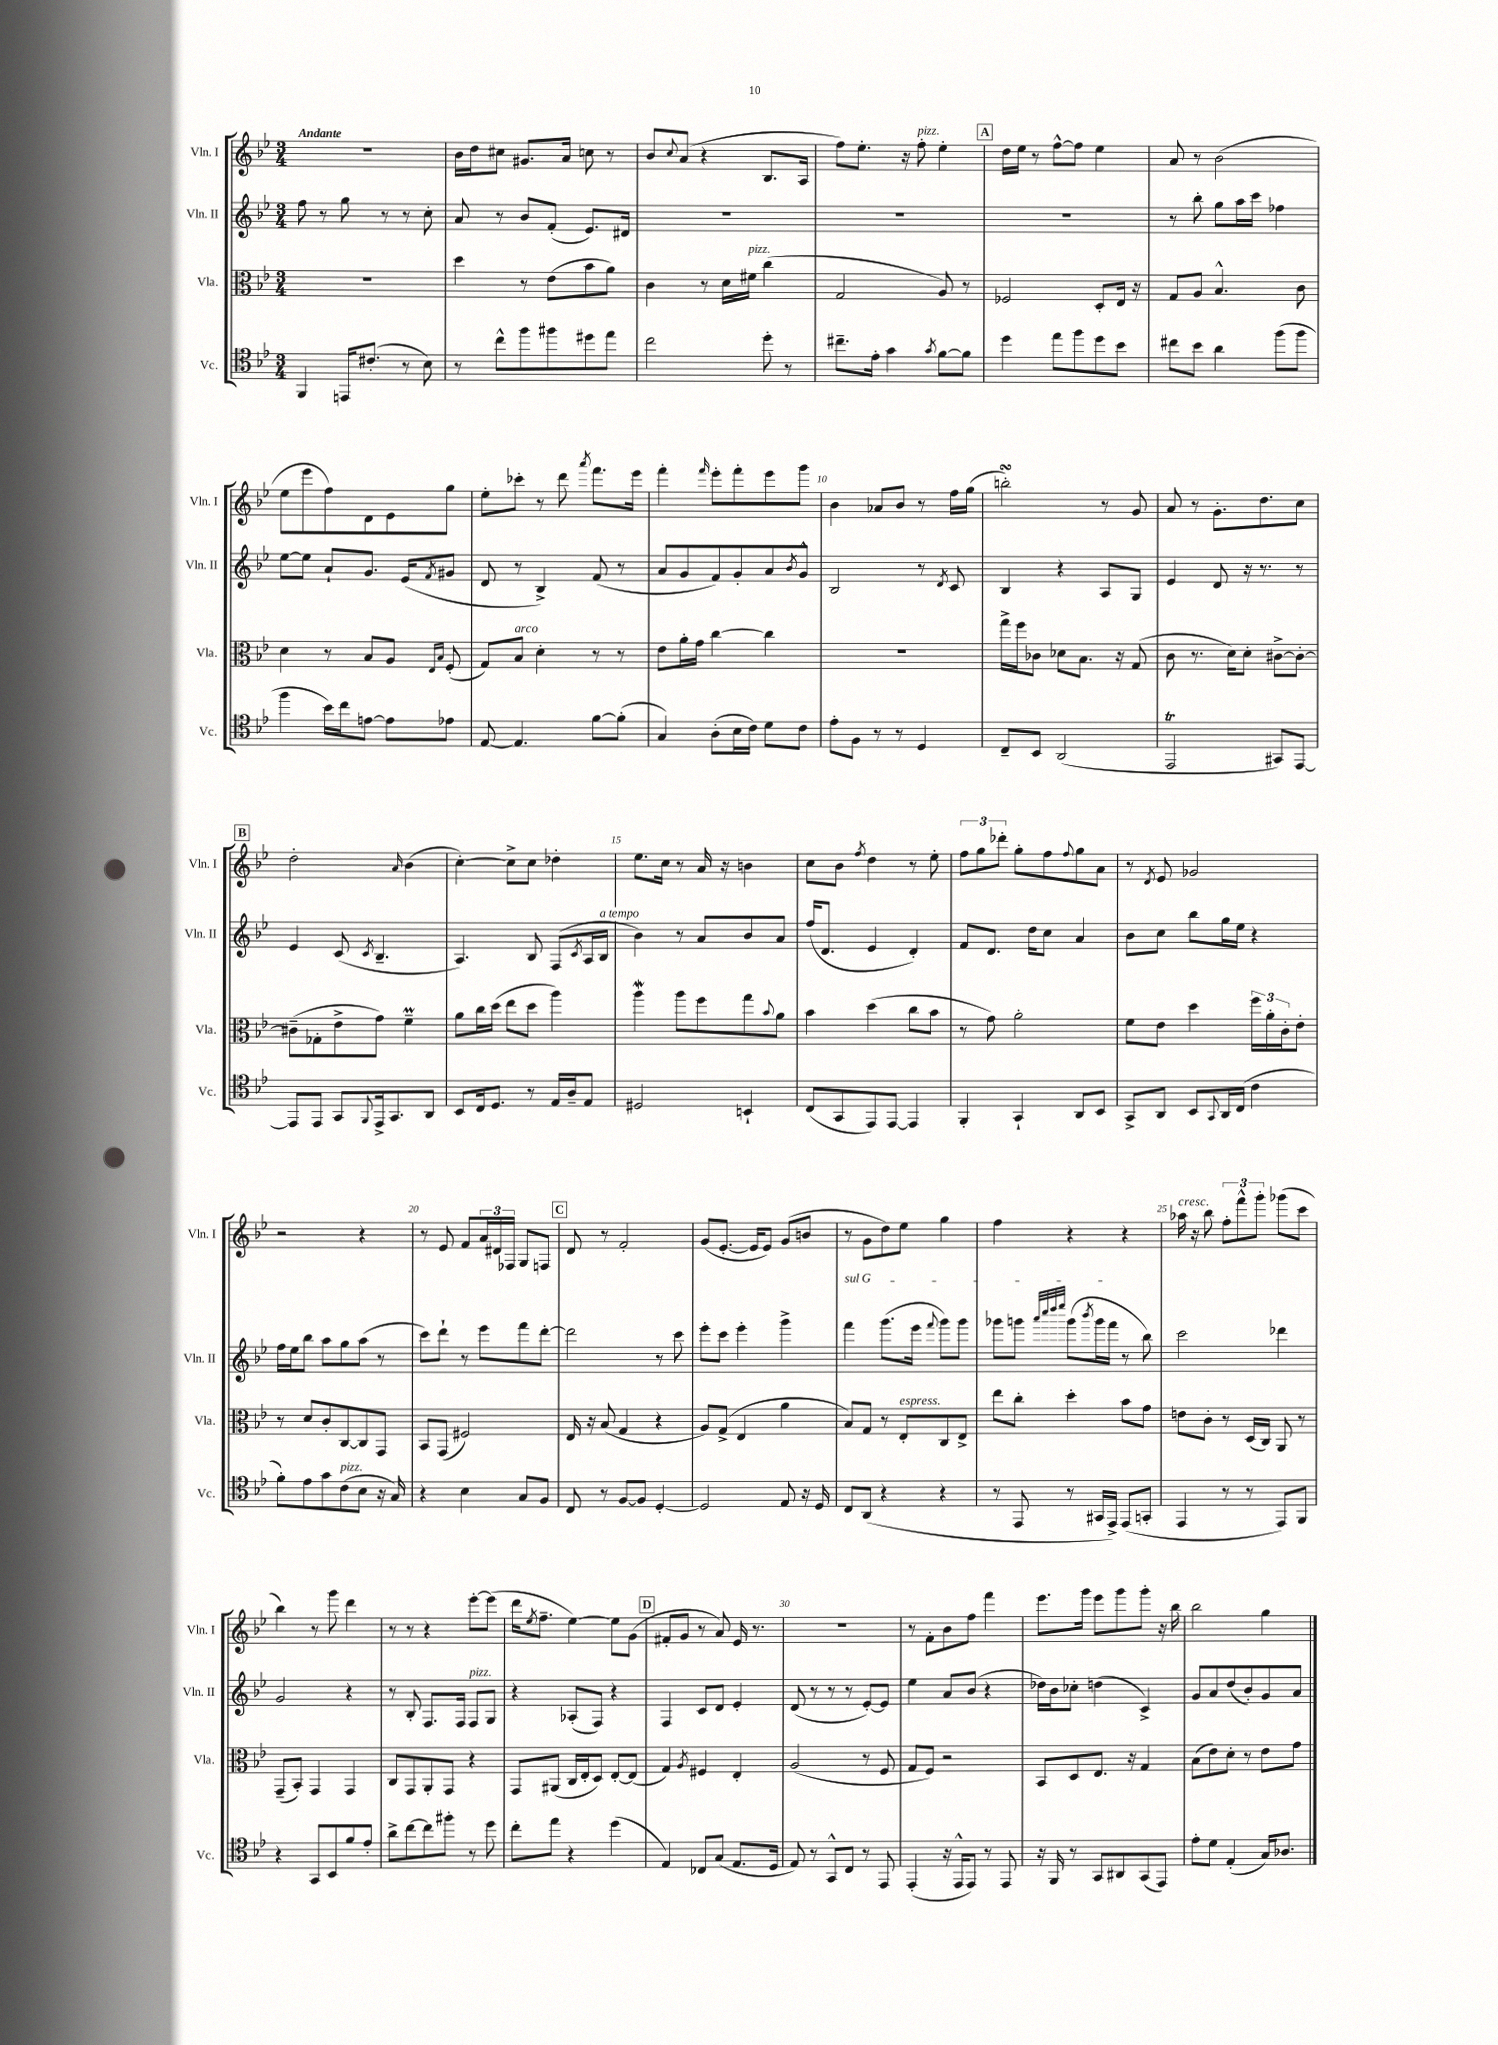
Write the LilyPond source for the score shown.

<<
\new StaffGroup <<
\new Staff = "s0" \with { instrumentName = "Vln. I" shortInstrumentName = "Vln. I" } {
    \clef treble \key bes \major \numericTimeSignature \time 3/4 \tempo "Andante"
    R2. |
    bes'16 d''16 cis''8 gis'8. a'16 c''8 r8 |
    bes'8 \appoggiatura { c''8 } a'8( r4 bes8. a16 |
    f''8) ees''8.-. r16 f''8-.^\markup { \italic "pizz." } ees''4-. |
    \mark \markup { \box "A" } d''16 ees''16 r8 f''8~-^ f''8 ees''4 |
    a'8 r8 bes'2( |
    ees''8 ees'''8 f''8) d'8 ees'8 g''8 |
    ees''8-. ces'''8-. r8 d'''8 \acciaccatura { a'''8 } f'''8. ees'''16 |
    f'''4-. \grace { f'''16 } ees'''8-. f'''8-. ees'''8 g'''8 |
    bes'4 aes'8 bes'8 r8 f''16 g''16( |
    b''2-.\turn) r8 g'8 |
    a'8 r8 g'8.-. d''8. c''8 |
    \mark \markup { \box "B" } d''2-. \grace { a'16 } bes'4( |
    c''4~-.) c''8-> c''8 des''4-. |
    ees''8. c''16 r8 a'16 r16 b'4 |
    c''8 bes'8 \acciaccatura { f''8 } d''4 r8 ees''8-. |
    \tuplet 3/2 { f''8 g''8 des'''8-. } g''8-. f''8 \appoggiatura { f''8 } g''8 a'8 |
    r8 \acciaccatura { d'8 } ees'8 ges'2 |
    r2 r4 |
    r8 ees'8 f'8 \tuplet 3/2 { a'16 dis'16 fes16 } g8 f8 |
    \mark \markup { \box "C" } d'8 r8 f'2-. |
    g'8( ees'8.~-. ees'16 ees'8) g'8( b'8 |
    r8 g'8 d''8) ees''8 g''4 |
    f''4 r4 r4 |
    aes''16^\markup { \italic "cresc." } r16 bes''8 \tuplet 3/2 { f''8-. f'''8-^ g'''8-. } ges'''8( c'''8 |
    bes''4) r8 g'''8 d'''4 |
    r8 r8 r4 ees'''8~-. ees'''8( |
    d'''16 \acciaccatura { ees''8 } f''8.-- ees''4~) ees''8 g'8( |
    \mark \markup { \box "D" } fis'8-. g'8 r8 a'8) ees'16 r8. |
    R2. |
    r8 f'8-. bes'8 f''8 f'''4 |
    ees'''8. g'''16 ees'''8 g'''8 g'''8-. r16 bes''16 |
    bes''2 g''4 \bar "|." |
}
\new Staff = "s1" \with { instrumentName = "Vln. II" shortInstrumentName = "Vln. II" } {
    \clef treble \key bes \major \numericTimeSignature \time 3/4
    f''8 r8 g''8 r8 r8 c''8-. |
    a'8 r8 bes'8 f'8-.( ees'8.) dis'16 |
    R2. |
    R2. |
    \mark \markup { \box "A" } R2. |
    r8 bes''8-. g''8 a''16 c'''16 fes''4 |
    ees''8~ ees''8 a'8-! g'8. ees'16( \acciaccatura { f'8 } gis'8 |
    d'8 r8 bes4->) f'8( r8 |
    a'8 g'8 f'8) g'8-. a'8 \acciaccatura { bes'8 } g'8-^ |
    bes2 r8 \acciaccatura { d'8 } c'8 |
    bes4 r4 a8 g8 |
    ees'4 d'8 r16 r8. r8 |
    \mark \markup { \box "B" } ees'4 c'8( \acciaccatura { c'8 } bes4.-- |
    a4.) bes8 f8( \acciaccatura { c'8 } a16 bes16^\markup { \italic "a tempo" } |
    bes'4) r8 a'8 bes'8 a'8 |
    f''16( d'8. ees'4 d'4-.) |
    f'8 d'8. d''16 c''8 a'4 |
    bes'8 c''8 bes''8 g''16 ees''16 r4 |
    f''16 ees''16 bes''8 a''8 g''8 a''8( r8 |
    c'''8) d'''8-! r8 ees'''8 f'''8 d'''8~-. |
    \mark \markup { \box "C" } d'''2 r8 c'''8 |
    ees'''8-. c'''8 ees'''4-. g'''4-> |
    \once \override TextSpanner.bound-details.left.text = \markup { \italic "sul G" } f'''4\startTextSpan g'''8.( ees'''16 \appoggiatura { f'''8 } g'''8) g'''8 |
    ges'''8 g'''8 \grace { a'''32 c''''32 d''''32 ees''''32 } g'''8( \acciaccatura { bes'''8 } g'''16 f'''16\stopTextSpan r8 bes''8) |
    c'''2 des'''4 |
    g'2 r4 |
    r8 bes8-. f8. f16 f8^\markup { \italic "pizz." } g8 |
    r4 aes8-.( f8) r4 |
    \mark \markup { \box "D" } f4 c'8 d'8 ees'4-. |
    d'8( r8 r8 r8 ees'8~-.) ees'8 |
    ees''4 a'8 bes'8( r4 |
    des''16) bes'16 ces''8-. d''4( c'4->) |
    g'8 a'8 d''8( bes'8-.) g'8 a'8 \bar "|." |
}
\new Staff = "s2" \with { instrumentName = "Vla." shortInstrumentName = "Vla." } {
    \clef alto \key bes \major \numericTimeSignature \time 3/4
    R2. |
    d''4 r8 ees'8( bes'8 a'8) |
    c'4 r8 d'16 fis'16^\markup { \italic "pizz." } c''4( |
    g2 a8) r8 |
    \mark \markup { \box "A" } fes2 d8-. ees16 r16 |
    g8 a8 bes4.-^ c'8 |
    d'4 r8 bes8 a8 \grace { ees16 bes16 } f8-.( |
    g8) bes8^\markup { \italic "arco" } d'4-. r8 r8 |
    ees'8 a'16-. g'16 c''4~ c''4 |
    R2. |
    g''16-> f''16 ces'8 des'8 bes8. r16 g8( |
    c'8 r8. d'16) d'8-. cis'8~-> cis'8~-. |
    \mark \markup { \box "B" } cis'8--( ges8-. ees'8-> g'8) f'4--\prall |
    a'8 c''16 d''16( ees''8 d''8 a''4) |
    a''4\mordent a''8 f''8 g''8 \appoggiatura { bes'8 } a'8 |
    bes'4 d''4( c''8 bes'8 |
    r8 g'8) a'2-. |
    f'8 ees'8 d''4 \tuplet 3/2 { f''16 a'16-. c'16-. } ees'8-. |
    r8 d'8 c'8-. c8~ c8 g,8 |
    bes,8 g,8( fis2) |
    \mark \markup { \box "C" } ees16 r16 bes8( g4 r4 |
    a8) g8->( ees4 a'4 |
    bes8) g8 r8 ees8-.^\markup { \italic "espress." } c8 ees8-> |
    ees''8 c''8-. d''4-. bes'8 g'8 |
    e'8 c'8-. r8 d16( c16) a,8 r8 |
    g,8--( bes,8-.) g,4 g,4 |
    c8 g,8 a,8-. g,8 r4 |
    g,8 ais,8( c16 ees16-. d8) ees8~-. ees8( |
    \mark \markup { \box "D" } g4) \acciaccatura { a8 } fis4 ees4-. |
    a2( r8 f8 |
    g8 f8) r2 |
    bes,8 d8 ees8. r16 g4 |
    bes8( ees'8) d'8-. r8 ees'8 g'8 \bar "|." |
}
\new Staff = "s3" \with { instrumentName = "Vc." shortInstrumentName = "Vc." } {
    \clef tenor \key bes \major \numericTimeSignature \time 3/4
    f,4 e,16 cis'8.-.( r8 bes8) |
    r8 c''8-^ f''8 fis''8 dis''8 ees''8 |
    c''2 d''8-. r8 |
    cis''8.-- ees'16-. g'4 \acciaccatura { g'8 } f'8~ f'8 |
    \mark \markup { \box "A" } d''4 ees''8 f''8 d''8 bes'8 |
    cis''8 bes'8 a'4 f''8( f''8 |
    f''4 bes'16) c''16 e'8~ e'8 ees'8 |
    ees8~ ees4. f'8~ f'8-.( |
    g4) a8-.( bes16 c'16) d'8 c'8 |
    ees'8-. f8 r8 r8 d4 |
    c8-- bes,8 a,2( |
    ees,2\trill gis,8) ees,8~ |
    \mark \markup { \box "B" } ees,8 ees,8 g,8 \appoggiatura { f,8 } ees,16-> g,8. a,8 |
    bes,8 c16 d8. r8 ees16 a16-- ees8 |
    dis2 b,4-! |
    c8( g,8 ees,8) ees,8~ ees,4 |
    f,4-. g,4-! a,8 bes,8 |
    g,8-> a,8 bes,8 \appoggiatura { g,8 } a,16 c16( c'4 |
    f'8-.) ees'8 g'8 c'8^\markup { \italic "pizz." }( bes8 r16 g16) |
    r4 bes4 g8 f8 |
    \mark \markup { \box "C" } c8 r8 f8~ f8 d4~-. |
    d2 ees8 r16 d16 |
    c8 a,8( r4 r4 |
    r8 ees,8 r8 gis,16 ees,16->) ees,8( g,8-. |
    ees,4 r8 r8 ees,8) f,8 |
    r4 g,8 bes,8 f'8 ees'8-. |
    a'8-> c''8~ c''8 fis''8-. r8 d''8 |
    c''8-. ees''8 r4 d''4( |
    \mark \markup { \box "D" } ees4) ces8 g8( ees8. d16 |
    ees8) r8 g,8-^ c8 r8 ees,8 |
    ees,4-.( r16 ees,16-^ ees,8) r8 ees,8 |
    r16 f,16 r8 g,8 ais,8 g,8( ees,8) |
    ees'8-. d'8 ees4-.( g16) aes8. \bar "|." |
}
>>
>>
\layout { \context { \Score \override BarNumber.break-visibility = ##(#f #t #t) barNumberVisibility = #(every-nth-bar-number-visible 5) } }
